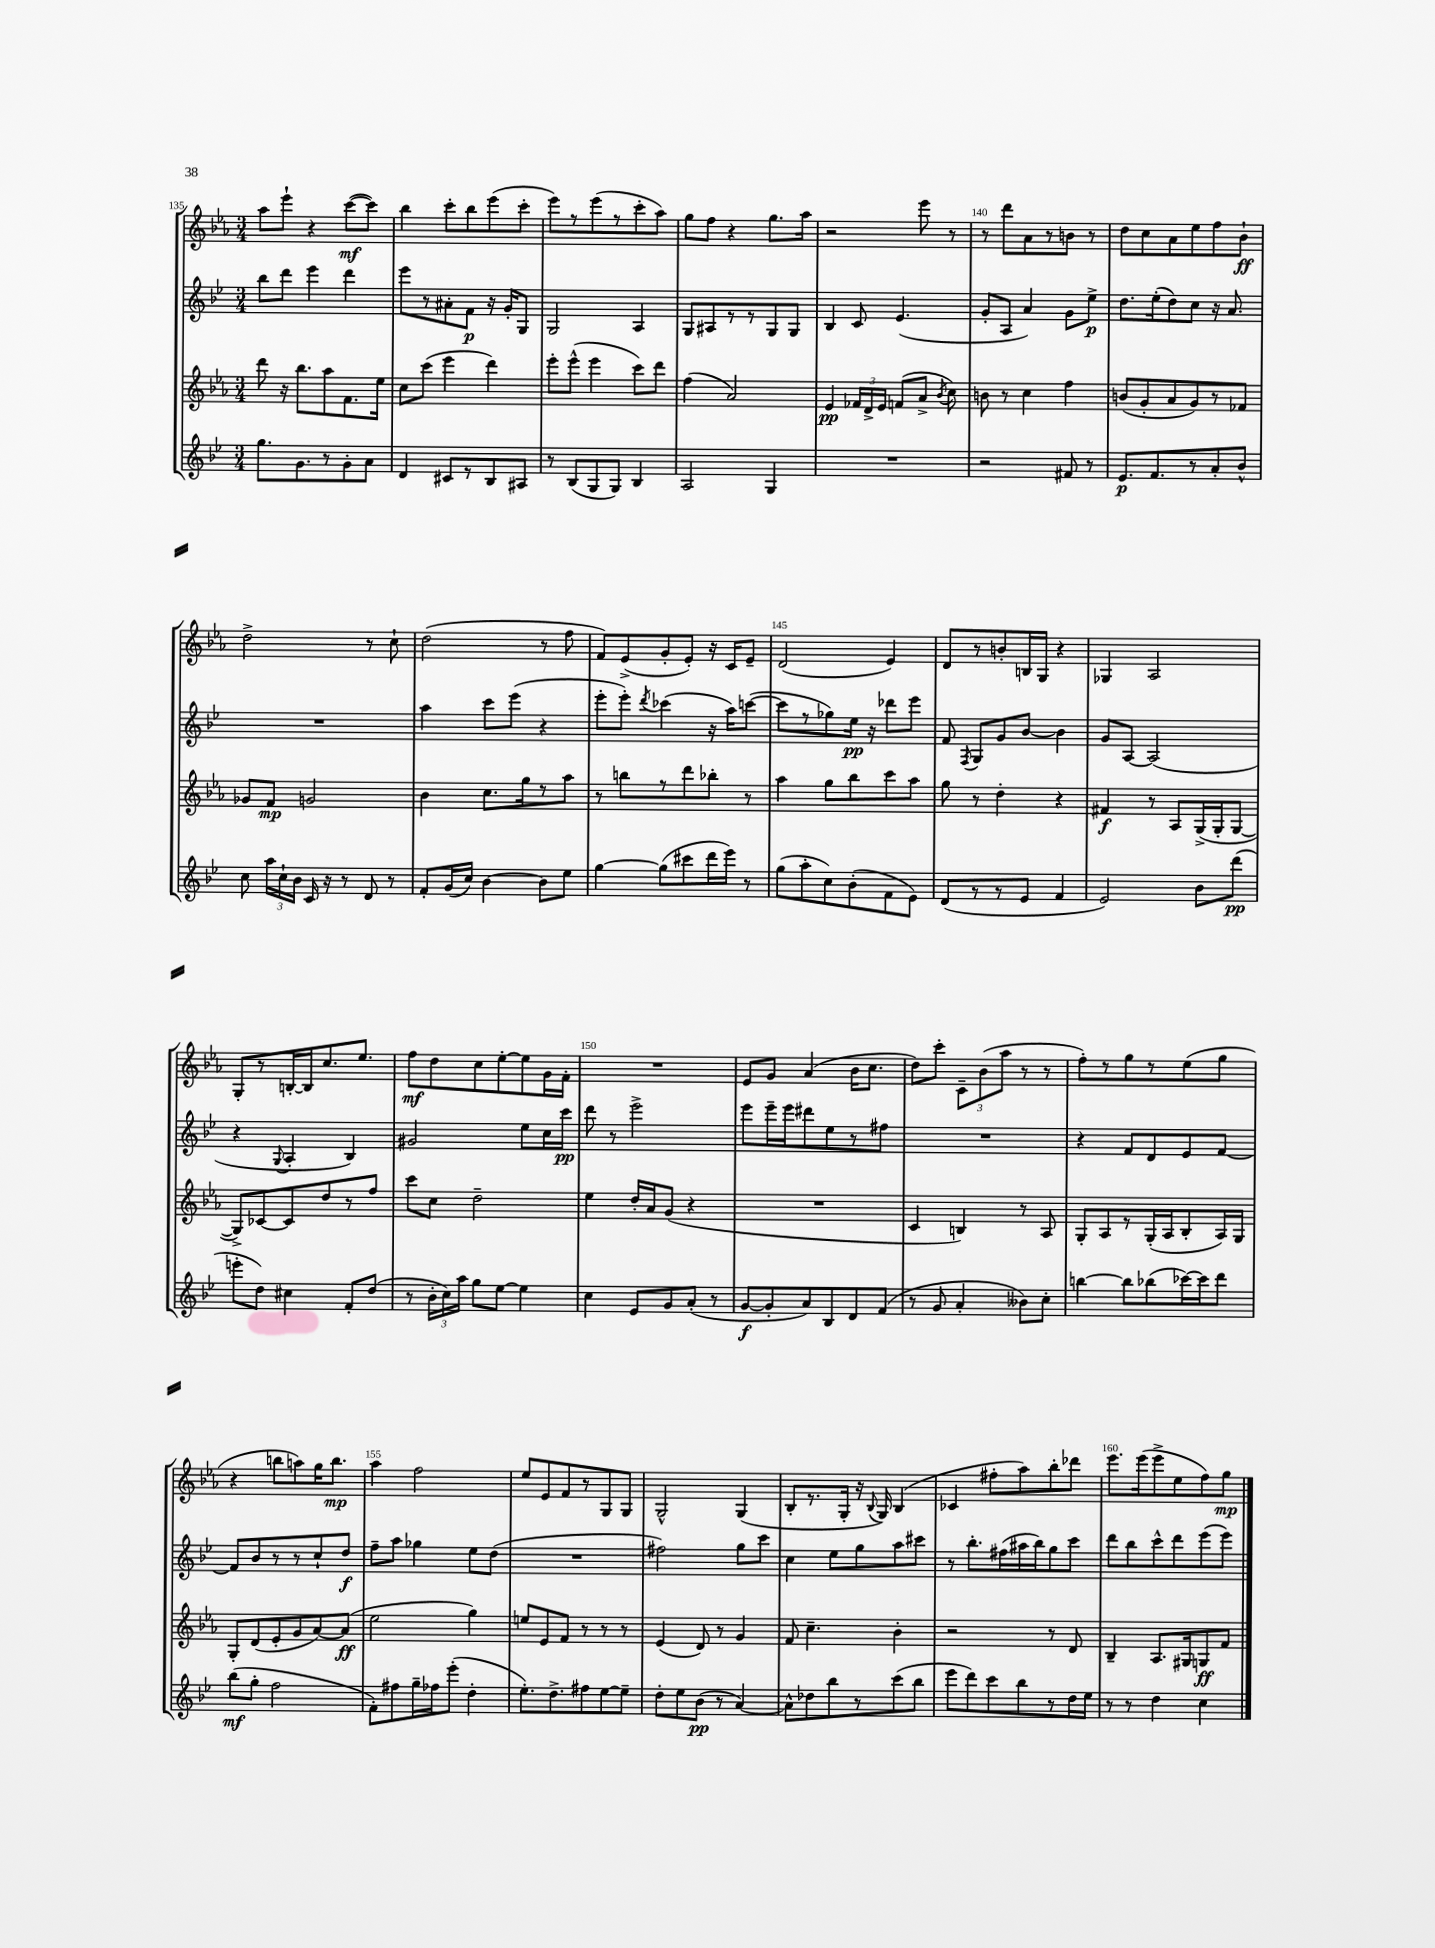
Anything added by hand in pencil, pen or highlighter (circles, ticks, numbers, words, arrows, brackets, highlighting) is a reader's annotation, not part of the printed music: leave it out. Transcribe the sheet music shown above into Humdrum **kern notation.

**kern	**kern	**kern	**kern
*staff4	*staff3	*staff2	*staff1
*clefG2	*clefG2	*clefG2	*clefG2
*k[b-e-]	*k[b-e-a-]	*k[b-e-]	*k[b-e-a-]
*M3/4	*M3/4	*M3/4	*M3/4
8.gg\L	8ddd\	8bb-\L	8aa-\L
.	16r	8ddd\J	8eee-`\J
8.g\	8.bb-\L	.	.
.	.	4eee-\	4r
8r	8aa-\	.	.
8g'\	8.f\	4ddd\	([8ccc\L
8a\J	.	.	8ccc\]J)
.	16ee-\Jk	.	.
=	=	=	=
4d/	8cc\L	8eee-\L	4bb-\
.	(8ccc\J	8r	.
8c#/L	4eee-\	8a#'\	8ccc'\L
8r	.	8f\J	8bb-\
8B-/	4ddd\)	16r	(8eee-\
.	.	16g'/LK	.
8A#/J	.	8G/J	8ccc'\J
=	=	=	=
8r	8eee-'\L	2G/	8eee-\L)
(8B-/L	(8eee-^^\J	.	8r
8G/	4eee-\	.	(8eee-\
8G/J)	.	.	8r
4B-/	8ccc\L)	4A/	8ccc'\
.	8ddd\J	.	8aa-\J)
=	=	=	=
2A/	(4ff\	8G/L	8gg\L
.	.	8A#/	8ff\J
.	2a-/)	8r	4r
.	.	8r	.
4G/	.	8G/	8.gg\L
.	.	8G/J	.
.	.	.	16aa-\Jk
=	=	=	=
2.r	4e-/	4B-/	2r
.	24f-/LL	8c/	.
.	24d^/	.	.
.	24e-/JJ	.	.
.	(8f/L	(4.e-/	.
.	8a-^/J	.	8eee-\
.	8qb-/	.	.
.	8cc\)	.	8r
=	=	=	=
2r	8b\	8g'/L	8r
.	8r	8A/J	8ddd\L
.	4cc\	4a/)	8a-\
.	.	.	8r
8f#/	4ff\	8g\L	8b\J
8r	.	8ee-^\J	8r
=	=	=	=
8.e-/L	(8b/L	8.dd\L	8dd\L
.	8g'/	.	8cc\
8.f/	.	(16ee-'\k	.
.	8a-/	8dd\)	8a-\
8r	8g/)	8cc\J	8ee-\
8a'/	8r	16r	8ff\
.	.	8.a/	.
8b-^^/J	8f-/J	.	8b-`\J
=	=	=	=
8cc\	8g-/L	2.r	2dd^\
24aa\LL	8f/J	.	.
24cc`\	.	.	.
24b-\JJ	.	.	.
16c/	2g/	.	.
16r	.	.	.
8r	.	.	.
8d/	.	.	8r
8r	.	.	8cc`\
=	=	=	=
8f'/L	4b-\	4aa\	(2dd\
(16g/L	.	.	.
16cc/JJ)	.	.	.
[4b-\	8.cc\L	8ccc\L	.
.	.	(8eee-\J	.
.	16gg\k	.	.
8b-\]L	8r	4r	8r
8ee-\J	8aa-\J	.	8ff\
=	=	=	=
[4gg\	8r	8eee-'\L	8f/L)
.	8bb\L	8eee-'\J)	(8e-^/
.	.	8qddd/	.
(8gg\]L	8r	(4ccc-\	8g'/
8ccc#\	8ddd\	.	8e-'/J)
16ddd\L	8bb-'\J	16r	16r
16eee-\JJ)	.	16aa\LK)	16c/LK
8r	8r	([8ccc\J	8e-~/J
=	=	=	=
(8gg\L	4aa-\	8ccc\]L	(2d/
8aa'\	.	8r	.
8cc\)	8gg\L	8gg-\)	.
(8b-'\	8bb-\	16ee-\Jk	.
.	.	16r	.
8f\	8ccc\	8ddd-\L	4e-/)
8e-\J)	8aa-\J	8eee-\J	.
=	=	=	=
(8d/L	8gg\	8f/	8d/L
.	.	8qF/	.
8r	8r	8G/L	8r
8r	4dd'\	8g/	8b'/
8e-/J	.	[8b-/J	16B/L
.	.	.	16G/JJ
4f/	4r	4b-\]	4r
=	=	=	=
2e-/)	4f#/	8g/L	4G-/
.	.	[8A/J	.
.	8r	(2A/]	2A-/
.	8A-/L	.	.
8b-\L	(16G^/L	.	.
.	16G'/J	.	.
(8ddd\J	[8G/J	.	.
=	=	=	=
8eee'\L	8G^/]L)	4r	8G'/L
8dd\J)	[8c-/	.	8r
.	.	8qqG/	.
4cc#\	8c-/]	4A'/	[16B'/L
.	.	.	16B/]J
.	8dd/	.	8.cc/
8f'/L	8r	4B-/)	.
.	.	.	8.ee-/J
(8dd/J	8ff/J	.	.
=	=	=	=
8r	8ccc\L	2g#/	8ff\L
24b-'\LL	8cc\J	.	8dd\
24cc\)	.	.	.
24aa\JJ	.	.	.
8gg\L	2dd~\	.	8cc\
[8ee-\J	.	.	[8ee-'\
4ee-\]	.	8ee-\L	8ee-\]
.	.	16cc\L	16g\L
.	.	16ccc\JJ	16f'\JJ
=	=	=	=
4cc\	4ee-\	8ddd\	2.r
.	.	8r	.
8e-/L	16dd'/LL	2eee-^\	.
.	16a-/J	.	.
8g/	(8g/J	.	.
(8a'/J	4r	.	.
8r	.	.	.
=	=	=	=
[8g/L	2.r	8eee-\L	8e-/L
8g'/]	.	16eee-~\L	8g/J
.	.	16eee-\J	.
8a/)	.	8ddd#\	(4a-/
8B-/	.	8ee-\	.
8d/	.	8r	16b-\LK
.	.	.	8.cc\J
(8f/J	.	8ff#\J	.
=	=	=	=
8r	4c/	2.r	8dd\L)
8g/	.	.	8ccc'\J
4a'/	4B/)	.	12c~\L
.	.	.	(12b-\
.	.	.	12aa-\J
8b--\L)	8r	.	8r
8cc'\J	8A-/	.	8r
=	=	=	=
[4bb\	8G'/L	4r	8ff'\L)
.	8A-/	.	8r
8bb\]L	8r	8f/L	8gg\
(8bb-\	(16G'/L	8d/	8r
.	16A-/J	.	.
[16ccc-\L)	8B-'/	8e-/	(8ee-\
16ccc-\]J	.	.	.
8ddd\J	16A-/L)	[8f/J	8gg\J
.	16G/JJ	.	.
=	=	=	=
(8bb-\L	8G'/L	8f/]L	4r
8gg'\J	(8d/	8b-/	.
2ff\	8e-'/	8r	8bb\L
.	8g/	8r	8aa\)
.	[8a-/)	8cc`/	16gg\K
.	.	.	8.bb\J
.	(8a-/]J	8dd/J	.
=	=	=	=
8f'\L)	2ee-\	8ff~\L	4aa-\
8ff#\	.	8aa\J	.
16gg~\L	.	4gg-\	2ff\
16ff-\J	.	.	.
(8eee-'\J	.	.	.
4dd'\	4gg\)	8ee-\L	.
.	.	(8dd\J	.
=	=	=	=
8.ee-'\L)	8ee/L	2.r	8ee-/L
.	8e-/	.	8e-/
8.dd^\	.	.	.
.	8f/J	.	8f/
8ff#\	8r	.	8r
[8ee-\	8r	.	8G/
8ee-~\]J	8r	.	8G/J
=	=	=	=
8dd'\L	(4e-/	2ff#\)	2G^^/
8ee-\	.	.	.
(8b-\J	8d/)	.	.
8r	8r	.	.
[4a/)	4g/	8gg\L	(4G/
.	.	8ccc\J	.
=	=	=	=
8a^^\]L	8f/	4cc\	8B-'/L
8dd-\	4.cc~\	.	8.r
8bb-\	.	8ee-\L	.
.	.	.	16G'/Jk
8r	.	8gg\	16r
.	.	.	8qqB-/
.	.	.	16G/)
(8ccc\	4b-'\	8aa\	(4B-/
8bb-\J	.	8ccc#\J	.
=	=	=	=
8eee-\L	2r	8r	4c-/
8ddd\)	.	8.bb-'\L	.
8ccc\	.	.	8ff#'\L
.	.	(16ff#\L	.
8bb-\	.	16aa#\	8aa-\)
.	.	16bb-\J)	.
8r	8r	8gg\	8bb-'\
16dd\L	8d/	8ccc\J	8ddd-\J
16ee-\JJ	.	.	.
=	=	=	=
8r	4B-~/	8ddd\L	8.eee-\L
8r	.	8bb-\	.
.	.	.	(16eee-\k
4dd\	8.A-/L	8ccc^^\	8eee-^\
.	.	8ddd\	8ee-\
.	16G#/k	.	.
4cc\	8G/	(8eee-\	8ff\)
.	8f/J	8eee-\J)	8gg\J
==	==	==	==
*-	*-	*-	*-
